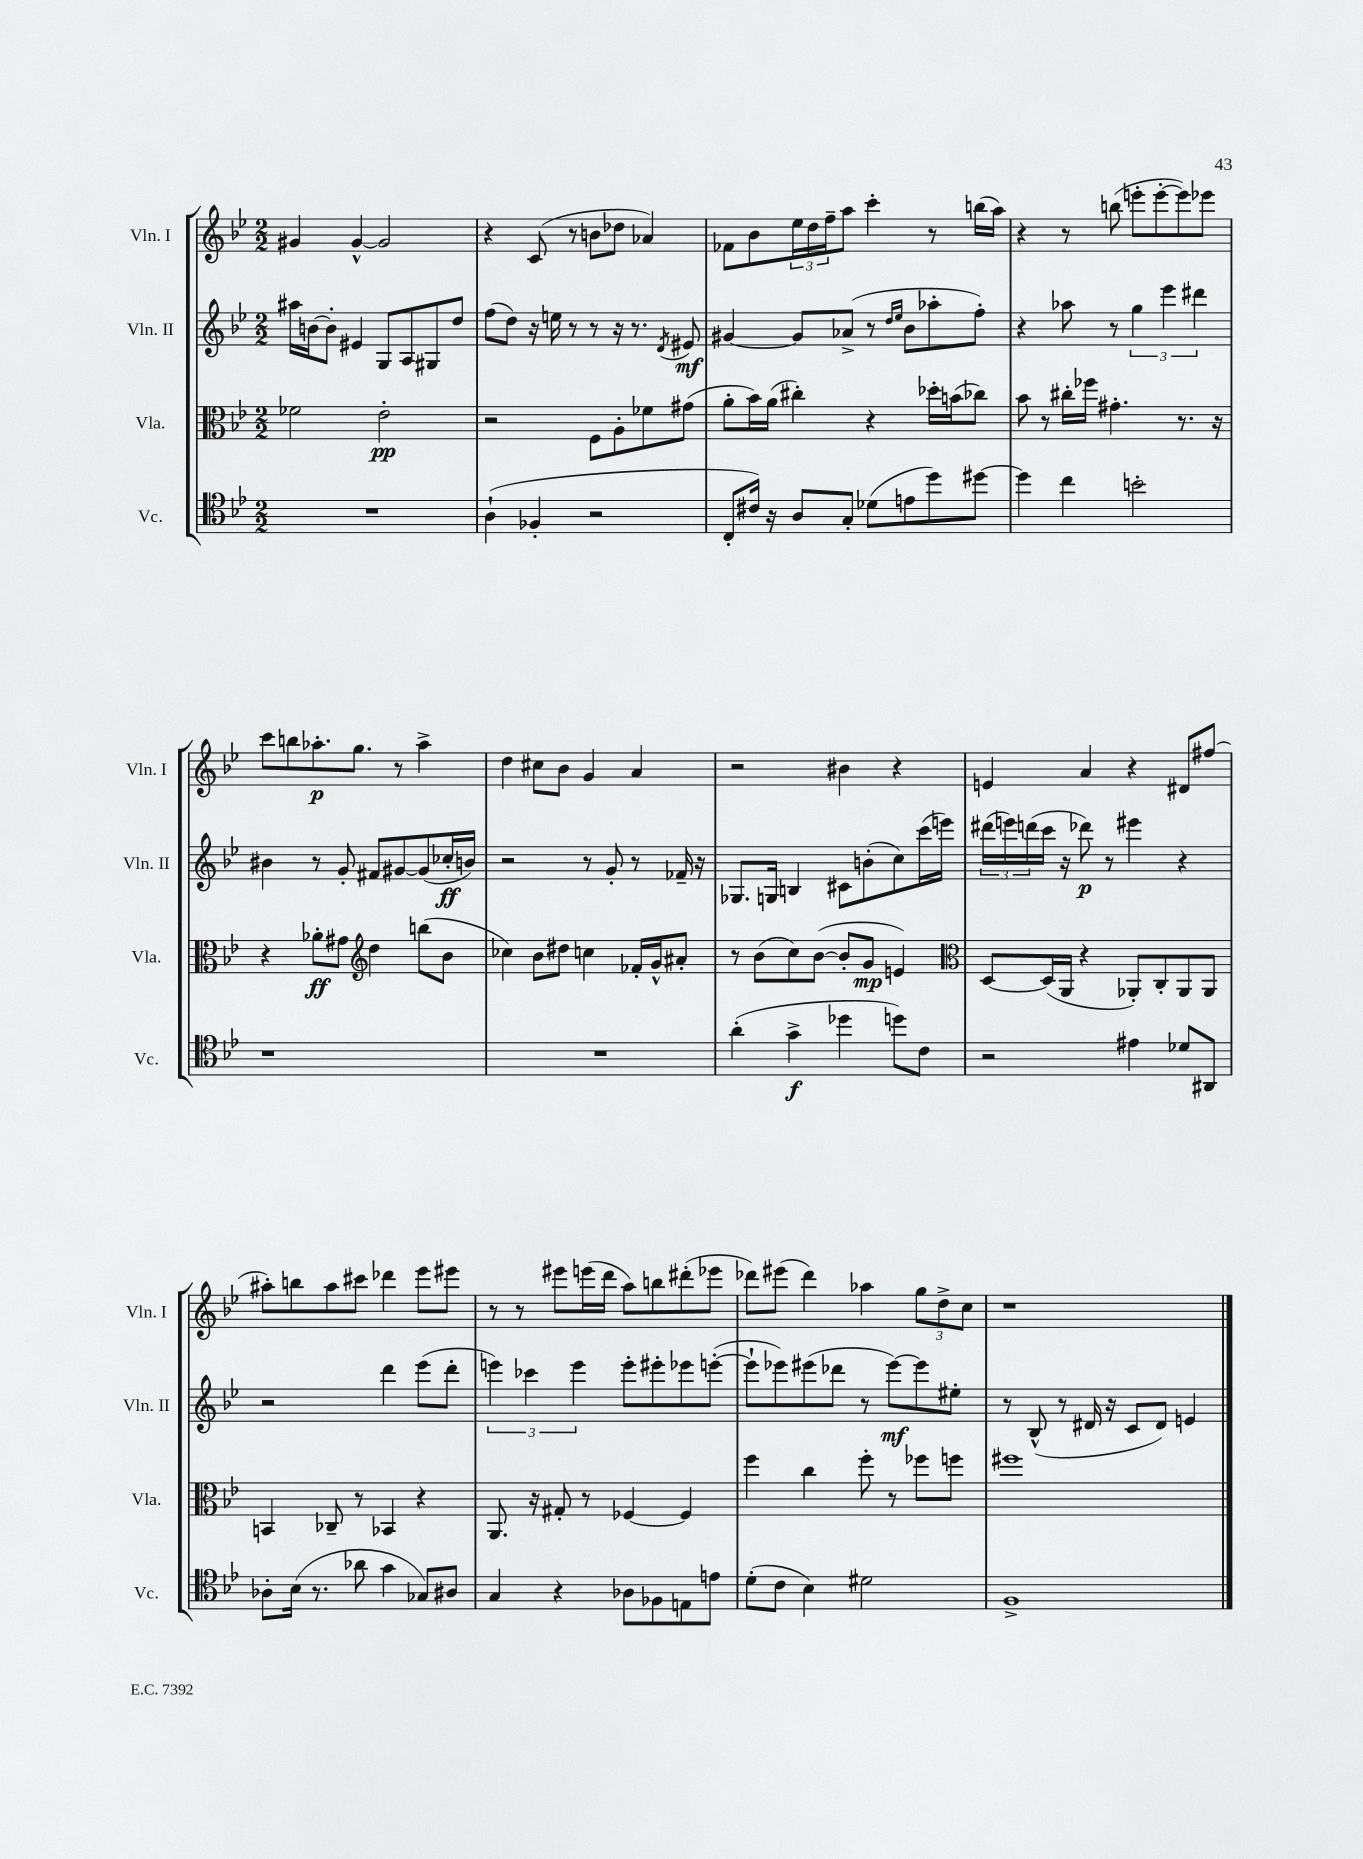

**kern	**dynam	**kern	**dynam	**kern	**dynam	**kern	**dynam
*part4	*part4	*part3	*part3	*part2	*part2	*part1	*part1
*staff4	*staff4	*staff3	*staff3	*staff2	*staff2	*staff1	*staff1
*I"Vc.	*	*I"Vla.	*	*I"Vln. II	*	*I"Vln. I	*
*I'Vc.	*	*I'Vla.	*	*I'Vln. II	*	*I'Vln. I	*
*clefC4	*	*clefC3	*	*clefG2	*	*clefG2	*
*k[b-e-]	*	*k[b-e-]	*	*k[b-e-]	*	*k[b-e-]	*
*M2/2	*	*M2/2	*	*M2/2	*	*M2/2	*
=27	=27	=27	=27	=27	=27	=27	=27
1r	.	2f-X\	.	16aa#X\LL	.	4g#X/	.
.	.	.	.	[16bn\J	.	.	.
.	.	.	.	8b'\J]	.	.	.
.	.	.	.	4e#X/	.	[4g#^^/	.
.	.	2e-'\	pp	8G/L	.	2g#/]	.
.	.	.	.	8A/	.	.	.
.	.	.	.	8G#X/	.	.	.
.	.	.	.	8dd/J	.	.	.
=28	=28	=28	=28	=28	=28	=28	=28
(4A`\	.	2r	.	(8ff\L	.	4r	.
.	.	.	.	8dd\J)	.	.	.
4F-X'/	.	.	.	16r	.	(8c/	.
.	.	.	.	16een\	.	.	.
.	.	.	.	8r	.	8r	.
2r	.	8F\L	.	8r	.	8bn\L	.
.	.	8A'\	.	16r	.	8dd-X\J	.
.	.	.	.	8.r	.	.	.
.	.	8f-X\	.	.	.	4a-X/)	.
.	.	.	.	8qd/	.	.	.
.	.	(8g#X\J	.	8e#X/	mf	.	.
=29	=29	=29	=29	=29	=29	=29	=29
8C'/L	.	8a'\L	.	[4g#X/	.	8f-X\L	.
16c#X/Jk)	.	16b-\L)	.	.	.	8b-\	.
16r	.	(16a\JJ	.	.	.	.	.
8A/L	.	4cc#X'\)	.	8g#/L]	.	24ee-\L	.
.	.	.	.	.	.	24dd\	.
.	.	.	.	.	.	24ff~\J	.
8G'/J	.	.	.	(8a-X^/J	.	8aa\J	.
(8d-X\L	.	4r	.	8r	.	4ccc'\	.
.	.	.	.	16qqdd/LL	.	.	.
.	.	.	.	16qqee-/JJ	.	.	.
8en\	.	.	.	8b-\L	.	.	.
8dd\)	.	16dd-X'\LL	.	8aa-X'\	.	8r	.
.	.	(16bn\J	.	.	.	.	.
[8dd#X\J	.	8cc-X\J)	.	8ff'\J)	.	(16bbn\LL	.
.	.	.	.	.	.	16aa\JJ)	.
=30	=30	=30	=30	=30	=30	=30	=30
4dd#\]	.	8b-\	.	4r	.	4r	.
.	.	8r	.	.	.	.	.
4cc\	.	16cc#X'\LL	.	8aa-X\	.	8r	.
.	.	16ff-X\JJ	.	.	.	.	.
.	.	4.g#X'\	.	8r	.	(8bbn\	.
2bn'\	.	.	.	6gg\	.	8eeen'\L	.
.	.	.	.	.	.	[8eee'\	.
.	.	.	.	6eee-\	.	.	.
.	.	8.r	.	.	.	8eee\])	.
.	.	.	.	6ddd#X\	.	.	.
.	.	.	.	.	.	8eee-X\J	.
.	.	16r	.	.	.	.	.
!!LO:LB:g=z
=31	=31	=31	=31	=31	=31	=31	=31
1r	.	4r	.	4b#X\	.	8ccc\L	.
.	.	.	.	.	.	8bbn\	.
.	.	8a-X'\L	ff	8r	.	8.aa-X'\	p
.	.	8g#X\J	.	8g'/	.	.	.
.	.	.	.	.	.	8.gg\J	.
*	*	*clefG2	*	*	*	*	*
.	.	4dd\	.	8f#X/L	.	.	.
.	.	.	.	[8g#X/	.	8r	.
.	.	(8bbn\L	.	(8g#/]	.	4aa-^\	.
.	.	8b-\J	.	16cc-X'/L	ff	.	.
.	.	.	.	16bn/JJ)	.	.	.
=32	=32	=32	=32	=32	=32	=32	=32
1r	.	4cc-X\)	.	2r	.	4dd\	.
.	.	8b-\L	.	.	.	8cc#X\L	.
.	.	8dd#X\J	.	.	.	8b-\J	.
.	.	4ccn\	.	8r	.	4g/	.
.	.	.	.	8g'/	.	.	.
.	.	16f-X'/LL	.	8r	.	4a/	.
.	.	16g^^/J	.	.	.	.	.
.	.	8a#X'/J	.	16f-X~/	.	.	.
.	.	.	.	16r	.	.	.
=33	=33	=33	=33	=33	=33	=33	=33
(4a'\	.	8r	.	8.G-X/L	.	2r	.
.	.	(8b-\L	.	.	.	.	.
.	.	.	.	16Gn/Jk	.	.	.
4g^\	f	8cc\)	.	4Bn/	.	.	.
.	.	([8b-\J	.	.	.	.	.
4dd-X\	.	8b-'/L]	.	8c#X\L	.	4b#X\	.
.	.	8g/J	mp	(8bn'\	.	.	.
8ddn\L)	.	4en/)	.	8cc\)	.	4r	.
8c\J	.	.	.	(16ccc\L	.	.	.
.	.	.	.	16eeen\JJ)	.	.	.
=34	=34	=34	=34	=34	=34	=34	=34
*	*	*clefC3	*	*	*	*	*
2r	.	[8D/L	.	(24ddd#X\LL	.	4en/	.
.	.	.	.	24eeen\)	.	.	.
.	.	.	.	(24dddn\	.	.	.
.	.	(16D/L]	.	16ccc\JJ	.	.	.
.	.	16AA/JJ	.	16r	.	.	.
.	.	4r	.	8ddd-X\)	p	4a/	.
.	.	.	.	8r	.	.	.
4e#X\	.	8AA-X'/L)	.	4eee#X\	.	4r	.
.	.	8C'/	.	.	.	.	.
8d-X/L	.	8AA-/	.	4r	.	8d#X/L	.
8AA#X/J	.	8AA-/J	.	.	.	(8ff#X/J	.
!!LO:LB:g=z
=35	=35	=35	=35	=35	=35	=35	=35
8A-X'\L	.	4BBn/	.	2r	.	8aa#X'\L)	.
(16B-\Jk	.	.	.	.	.	8bbn\	.
8.r	.	.	.	.	.	.	.
.	.	8C-X~/	.	.	.	8aa#\	.
8a-X\	.	8r	.	.	.	8ccc#X\J	.
4g\	.	4BB-X/	.	4ddd\	.	4ddd-X\	.
8G-X/L)	.	4r	.	(8eee-\L	.	8eee-\L	.
8A#X/J	.	.	.	8ddd'\J	.	8eee#X\J	.
=36	=36	=36	=36	=36	=36	=36	=36
4G/	.	8.AA/	.	6eeen\)	.	8r	.
.	.	.	.	.	.	8r	.
.	.	.	.	6ccc-X\	.	.	.
.	.	16r	.	.	.	.	.
4r	.	8G#X'/	.	.	.	8eee#X\L	.
.	.	.	.	6eee\	.	.	.
.	.	8r	.	.	.	(16eeen\L	.
.	.	.	.	.	.	16ddd\JJ	.
8A-X\L	.	[4F-X/	.	8eee'\L	.	8aa\L)	.
8F-X\	.	.	.	8eee#X'\	.	8bbn\	.
8En\	.	4F-/]	.	8eee-X\	.	(8ddd#X'\	.
8en\J	.	.	.	([8eeen'\J	.	8eee-X\J	.
=37	=37	=37	=37	=37	=37	=37	=37
(8d'\L	.	4ff\	.	8eee`\L]	.	8ddd-X\L)	.
8c\J	.	.	.	8eee-X\)	.	(8eee#X\J	.
4B-\)	.	4cc\	.	(8eee#X\	.	4ddd-\)	.
.	.	.	.	8ddd-X\J	.	.	.
2d#X\	.	8ff'\	.	8r	.	4aa-X\	.
.	.	8r	.	[8eee#\L)	mf	.	.
.	.	8ff-X\L	.	8eee#\]	.	12gg\L	.
.	.	.	.	.	.	12dd^\	.
.	.	8ffn\J	.	8ee#X'\J	.	.	.
.	.	.	.	.	.	12cc\J	.
=38	=38	=38	=38	=38	=38	=38	=38
1F^	.	1ff#X	.	8r	.	1r	.
.	.	.	.	(8B-^^/	.	.	.
.	.	.	.	8r	.	.	.
.	.	.	.	16d#X/	.	.	.
.	.	.	.	16r	.	.	.
.	.	.	.	8c/L	.	.	.
.	.	.	.	8d#/J)	.	.	.
.	.	.	.	4en/	.	.	.
==	==	==	==	==	==	==	==
*-	*-	*-	*-	*-	*-	*-	*-
